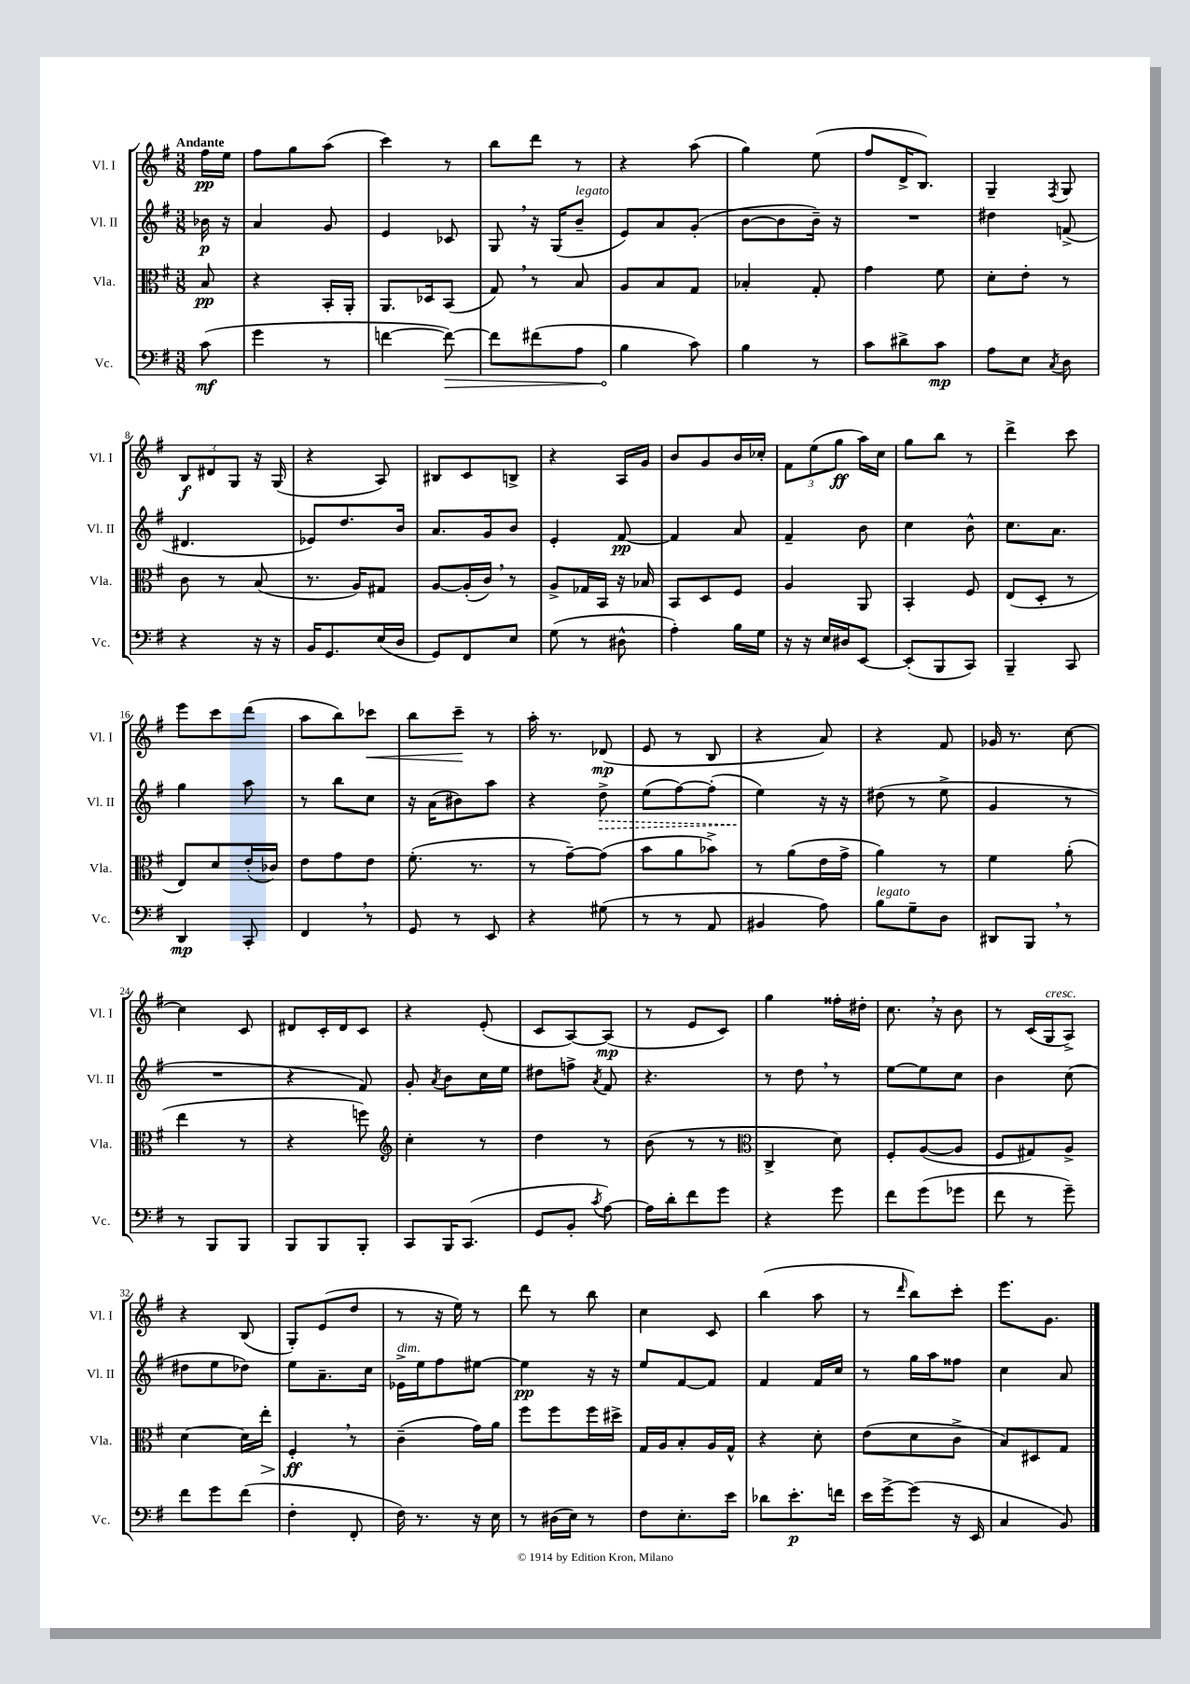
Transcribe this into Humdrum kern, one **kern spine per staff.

**kern	**dynam	**kern	**dynam	**kern	**dynam	**kern	**dynam
*part4	*part4	*part3	*part3	*part2	*part2	*part1	*part1
*staff4	*staff4	*staff3	*staff3	*staff2	*staff2	*staff1	*staff1
*I"Vc.	*	*I"Vla.	*	*I"Vl. II	*	*I"Vl. I	*
*I'Vc.	*	*I'Vla.	*	*I'Vl. II	*	*I'Vl. I	*
*clefF4	*	*clefC3	*	*clefG2	*	*clefG2	*
*k[f#]	*	*k[f#]	*	*k[f#]	*	*k[f#]	*
*M3/8	*	*M3/8	*	*M3/8	*	*M3/8	*
=	=	=	=	=	=	=	=
!	!	!	!	!	!	!LO:TX:a:B:t=Andante	!
(8c\	mf	8B/	pp	16b-X\	p	16ff#\LL	pp
.	.	.	.	16r	.	16ee\JJ	.
=1	=1	=1	=1	=1	=1	=1	=1
4g\	.	4r	.	4a/	.	8ff#\L	.
.	.	.	.	.	.	8gg\	.
8r	.	16BB'/LL	.	8g/	.	(8aa\J	.
.	.	16AA'/JJ	.	.	.	.	.
=2	=2	=2	=2	=2	=2	=2	=2
[4fn\	.	8.AA/L	.	4e/	.	4ccc\)	.
.	.	16D-X/k	.	.	.	.	.
!	!LO:HP:b	!	!	!	!	!	!
8f\_)	>	(8BB/J	.	8c-X/	.	8r	.
=3	=3	=3	=3	=3	=3	=3	=3
8f\L]	.	8G,/)	.	8G,/	.	8bb\L	.
(8f#X\	.	8r	.	16r	.	8ddd\J	.
.	.	.	.	(16G/KL	.	.	.
!	!	!	!	!LO:TX:a:i:t=legato	!	!	!
8A\J	.	8B/	.	8b~/J	.	8r	.
=4	=4	=4	=4	=4	=4	=4	=4
4B\	.	8A/L	.	8e/L)	.	4r	.
.	.	8B/	.	8a/	.	.	.
8c\)	]	8G/J	.	(8g'/J	.	(8aa\	.
=5	=5	=5	=5	=5	=5	=5	=5
4B\	.	4B-X'/	.	[8b\L	.	4gg\)	.
.	.	.	.	8b\]	.	.	.
8r	.	8G'/	.	16b~\Jk)	.	(8ee\	.
.	.	.	.	16r	.	.	.
=6	=6	=6	=6	=6	=6	=6	=6
8c\L	.	4g\	.	4.r	.	8ff#/L	.
8d#X^\	.	.	.	.	.	16d^/K	.
.	.	.	.	.	.	8.B/J)	.
8c\J	mp	8f#\	.	.	.	.	.
=7	=7	=7	=7	=7	=7	=7	=7
8A\L	.	8d'\L	.	4dd#X\	.	4G~/	.
8E\J	.	8e'\J	.	.	.	.	.
8qC/	.	.	.	.	.	8qF#/	.
8D\	.	8r	.	(8fn^/	.	8G/	.
!!LO:LB:g=z
=8	=8	=8	=8	=8	=8	=8	=8
4r	.	8c\	.	4.d#X/	.	12B/L	f
.	.	.	.	.	.	12d#X/	.
.	.	8r	.	.	.	.	.
.	.	.	.	.	.	12G/J	.
16r	.	(8B/	.	.	.	16r	.
16r	.	.	.	.	.	(16G/	.
=9	=9	=9	=9	=9	=9	=9	=9
16BB/KL	.	8.r	.	8e-X/L)	.	4r	.
8.GG/	.	.	.	.	.	.	.
.	.	.	.	8.dd/	.	.	.
.	.	16A/KL)	.	.	.	.	.
(16E/L	.	8G#X/J	.	.	.	8A/)	.
16D/JJ	.	.	.	16b/Jk	.	.	.
=10	=10	=10	=10	=10	=10	=10	=10
8GG/L)	.	[8A/L	.	8.a/L	.	8B#X/L	.
8FF#/	.	(16A'/L]	.	.	.	8c/	.
.	.	16c,/JJ)	.	16g/k	.	.	.
8E/J	.	8r	.	8b/J	.	8Bn^/J	.
=11	=11	=11	=11	=11	=11	=11	=11
(8G\	.	8A^/L	.	4e'/	.	4r	.
8r	.	16G-X/L	.	.	.	.	.
.	.	16BB/JJ	.	.	.	.	.
8D#X^^\	.	16r	.	[8f#/	pp	16A/LL	.
.	.	16B-X/	.	.	.	16g/JJ	.
=12	=12	=12	=12	=12	=12	=12	=12
4A'\)	.	8BB/L	.	4f#/]	.	8b/L	.
.	.	8D/	.	.	.	8g/	.
16B\LL	.	8F#/J	.	8a/	.	16b/L	.
16G\JJ	.	.	.	.	.	16cc-X'/JJ	.
=13	=13	=13	=13	=13	=13	=13	=13
16r	.	4A/	.	4f#~/	.	12f#\L	.
16r	.	.	.	.	.	.	.
.	.	.	.	.	.	(12ee\	.
16E/LL	.	.	.	.	.	.	.
.	.	.	.	.	.	12gg\J	ff
16D#X/J	.	.	.	.	.	.	.
[8EE/J	.	8AA/	.	8b\	.	16aa\LL)	.
.	.	.	.	.	.	16cc\JJ	.
=14	=14	=14	=14	=14	=14	=14	=14
(8EE'/L]	.	4BB'/	.	4cc\	.	8gg\L	.
8BBB/	.	.	.	.	.	8bb\J	.
8CC/J)	.	8F#/	.	8b^^\	.	8r	.
=15	=15	=15	=15	=15	=15	=15	=15
4BBB~/	.	(8E/L	.	8.cc\L	.	4ddd^\	.
.	.	8D'/J	.	.	.	.	.
.	.	.	.	8.a\J	.	.	.
8CC/	.	8r	.	.	.	8ccc\	.
!!LO:LB:g=z
=16	=16	=16	=16	=16	=16	=16	=16
4DD/	mp	8E/L)	.	4gg\	.	8eee\L	.
.	.	8d/	.	.	.	8ccc\	.
8CC'/	.	(16e'/L	.	8aa\	.	(8ddd\J	.
.	.	16c-X/JJ)	.	.	.	.	.
=17	=17	=17	=17	=17	=17	=17	=17
4FF#,/	.	8e\L	.	8r	.	8aa\L	.
.	.	8g\	.	8bb\L	.	8bb\)	.
!	!	!	!	!	!	!	!LO:HP:b
8r	.	8e\J	.	8cc\J	.	8ccc-X\J	<
=18	=18	=18	=18	=18	=18	=18	=18
8GG/	.	(8.f#'\	.	16r	.	8bb\L	.
.	.	.	.	(16a\KL	.	.	.
8r	.	.	.	8b#X\)	.	8ccc~\J	.
.	.	8.r	.	.	.	.	.
8EE/	.	.	.	8aa\J	.	8r	[
=19	=19	=19	=19	=19	=19	=19	=19
4r	.	8r	.	4r	.	16aa'\	.
.	.	.	.	.	.	8.r	.
.	.	[8g~\L)	.	.	.	.	.
!	!	!	!	!	!LO:HP:b	!	!
(8G#X\	.	(8g\J]	.	8dd^\	>	(8d-X/	mp
=20	=20	=20	=20	=20	=20	=20	=20
8r	.	8b\L	.	(8ee\L	.	8e/	.
8r	.	8a\	.	[8ff#\)	.	8r	.
8AA/	.	8b-X^\J)	.	(8ff#'\J]	.	8B/	.
=21	=21	=21	=21	=21	=21	=21	=21
4BB#X/	.	8r	.	4ee\)	.	4r	.
.	.	(8a\L	.	.	.	.	.
8A\)	.	16e\L	.	16r	]	8a/)	.
.	.	16g^\JJ	.	16r	.	.	.
=22	=22	=22	=22	=22	=22	=22	=22
!LO:TX:a:i:t=legato	!	!	!	!	!	!	!
8B\L	.	4a\)	.	(8dd#X\	.	4r	.
8G~\	.	.	.	8r	.	.	.
8D\J	.	8r	.	8ee^\	.	8f#/	.
=23	=23	=23	=23	=23	=23	=23	=23
8DD#X/L	.	4f#\	.	4g/	.	16g-X/	.
.	.	.	.	.	.	8.r	.
8BBB,/J	.	.	.	.	.	.	.
8r	.	(8a'\	.	8r	.	[8cc\	.
!!LO:LB:g=z
=24	=24	=24	=24	=24	=24	=24	=24
8r	.	4ee\	.	4.r	.	4cc\]	.
8BBB/L	.	.	.	.	.	.	.
8BBB/J	.	8r	.	.	.	8c/	.
=25	=25	=25	=25	=25	=25	=25	=25
8BBB/L	.	4r	.	4r	.	8d#X/L	.
8BBB/	.	.	.	.	.	16c'/L	.
.	.	.	.	.	.	16d#/J	.
8BBB'/J	.	8ffn\)	.	8f#/)	.	8c/J	.
=26	=26	=26	=26	=26	=26	=26	=26
*	*	*clefG2	*	*	*	*	*
8CC/L	.	4cc'\	.	8g'/	.	4r	.
.	.	.	.	8qa/	.	.	.
16BBB/K	.	.	.	8b\L	.	.	.
(8.CC/J	.	.	.	.	.	.	.
.	.	8r	.	16cc\L	.	(8e'/	.
.	.	.	.	16ee\JJ	.	.	.
=27	=27	=27	=27	=27	=27	=27	=27
8GG/L	.	4dd\	.	8dd#X\L	.	8c/L	.
8BB'/J	.	.	.	8ffn^\J	.	[8A/)	.
8qc/	.	.	.	8qa/	.	.	.
[8A\)	.	8r	.	8f#/	.	(8A/J]	mp
=28	=28	=28	=28	=28	=28	=28	=28
16A\LL]	.	(8b\	.	4.r	.	8r	.
16d'\J	.	.	.	.	.	.	.
8f#\	.	8r	.	.	.	8e/L	.
8g\J	.	8r	.	.	.	8c/J)	.
=29	=29	=29	=29	=29	=29	=29	=29
*	*	*clefC3	*	*	*	*	*
4r	.	4C^/	.	8r	.	4gg\	.
.	.	.	.	8dd,\	.	.	.
8g\	.	8d\)	.	8r	.	16ff##X'\LL	.
.	.	.	.	.	.	16dd#X'\JJ	.
=30	=30	=30	=30	=30	=30	=30	=30
8f#\L	.	8F#'/L	.	[8ee\L	.	8.cc,\	.
(8g\	.	([8A/	.	8ee\]	.	.	.
.	.	.	.	.	.	16r	.
8g-X\J	.	8A/J]	.	8cc\J	.	8b\	.
=31	=31	=31	=31	=31	=31	=31	=31
8f#\	.	8F#/L	.	4b\	.	8r	.
8r	.	8G#X/)	.	.	.	(16c/LL	.
!	!	!	!	!	!	!LO:TX:a:i:t=cresc.	!
.	.	.	.	.	.	16G/J	.
8g~\)	.	8A^/J	.	(8cc\	.	8A^/J)	.
!!LO:LB:g=z
=32	=32	=32	=32	=32	=32	=32	=32
8f#\L	.	[4d\	.	8dd#X\L	.	4r	.
8g\	.	.	.	8ee\	.	.	.
(8f#\J	.	16d\LL]	.	8dd-X\J)	.	(8B/	.
!	!	!	!LO:HP:b	!	!	!	!
.	.	16ee'\JJ	>	.	.	.	.
=33	=33	=33	=33	=33	=33	=33	=33
4F#'\	.	4F#',/	ff	8ee\L	.	8G'/L)	.
.	.	.	.	8.a~\	.	(8e/	.
8FF#'/	.	8r	]	.	.	8dd/J	.
.	.	.	.	16cc\Jk	.	.	.
=34	=34	=34	=34	=34	=34	=34	=34
!	!	!	!	!LO:TX:a:i:t=dim.	!	!	!
16F#\)	.	(4c~\	.	16e-X^\LL	.	8r	.
8.r	.	.	.	16ee\J	.	.	.
.	.	.	.	8ff#\	.	16r	.
.	.	.	.	.	.	16ee\)	.
16r	.	16g\LL)	.	[8ee#X\J	.	8r	.
16E\	.	16a\JJ	.	.	.	.	.
=35	=35	=35	=35	=35	=35	=35	=35
8r	.	8ff#\L	.	4ee#\]	pp	8ddd\	.
(16D#X\LL	.	8ff#\	.	.	.	8r	.
16E\JJ)	.	.	.	.	.	.	.
8r	.	16ff#\L	.	16r	.	8bb\	.
.	.	16dd#X^\JJ	.	16r	.	.	.
=36	=36	=36	=36	=36	=36	=36	=36
8F#\L	.	16G/LL	.	8ee/L	.	4cc\	.
.	.	16A/J	.	.	.	.	.
8.E'\	.	8B'/	.	[8f#/	.	.	.
.	.	16A/L	.	8f#/J]	.	8c/	.
16e\Jk	.	16G^^/JJ	.	.	.	.	.
=37	=37	=37	=37	=37	=37	=37	=37
8d-X\L	.	4r	.	4f#/	.	(4bb\	.
8.e'\	p	.	.	.	.	.	.
.	.	8d'\	.	16f#/LL	.	8aa\	.
16fn\Jk	.	.	.	16cc/JJ	.	.	.
=38	=38	=38	=38	=38	=38	=38	=38
16e\LL	.	(8e\L	.	8r	.	8r	.
[16g^\J	.	.	.	.	.	.	.
.	.	.	.	.	.	16qqddd/	.
(8g\J]	.	8d\	.	16gg\LL	.	8bb\L)	.
.	.	.	.	16aa\J	.	.	.
16r	.	8c^\J	.	8ff##X\J	.	8ccc'\J	.
16EE/	.	.	.	.	.	.	.
=39	=39	=39	=39	=39	=39	=39	=39
4C/	.	8B/L)	.	4cc\	.	8.eee\L	.
.	.	8D#X/	.	.	.	.	.
.	.	.	.	.	.	8.g\J	.
8BB/)	.	8G/J	.	8a/	.	.	.
==	==	==	==	==	==	==	==
*-	*-	*-	*-	*-	*-	*-	*-
